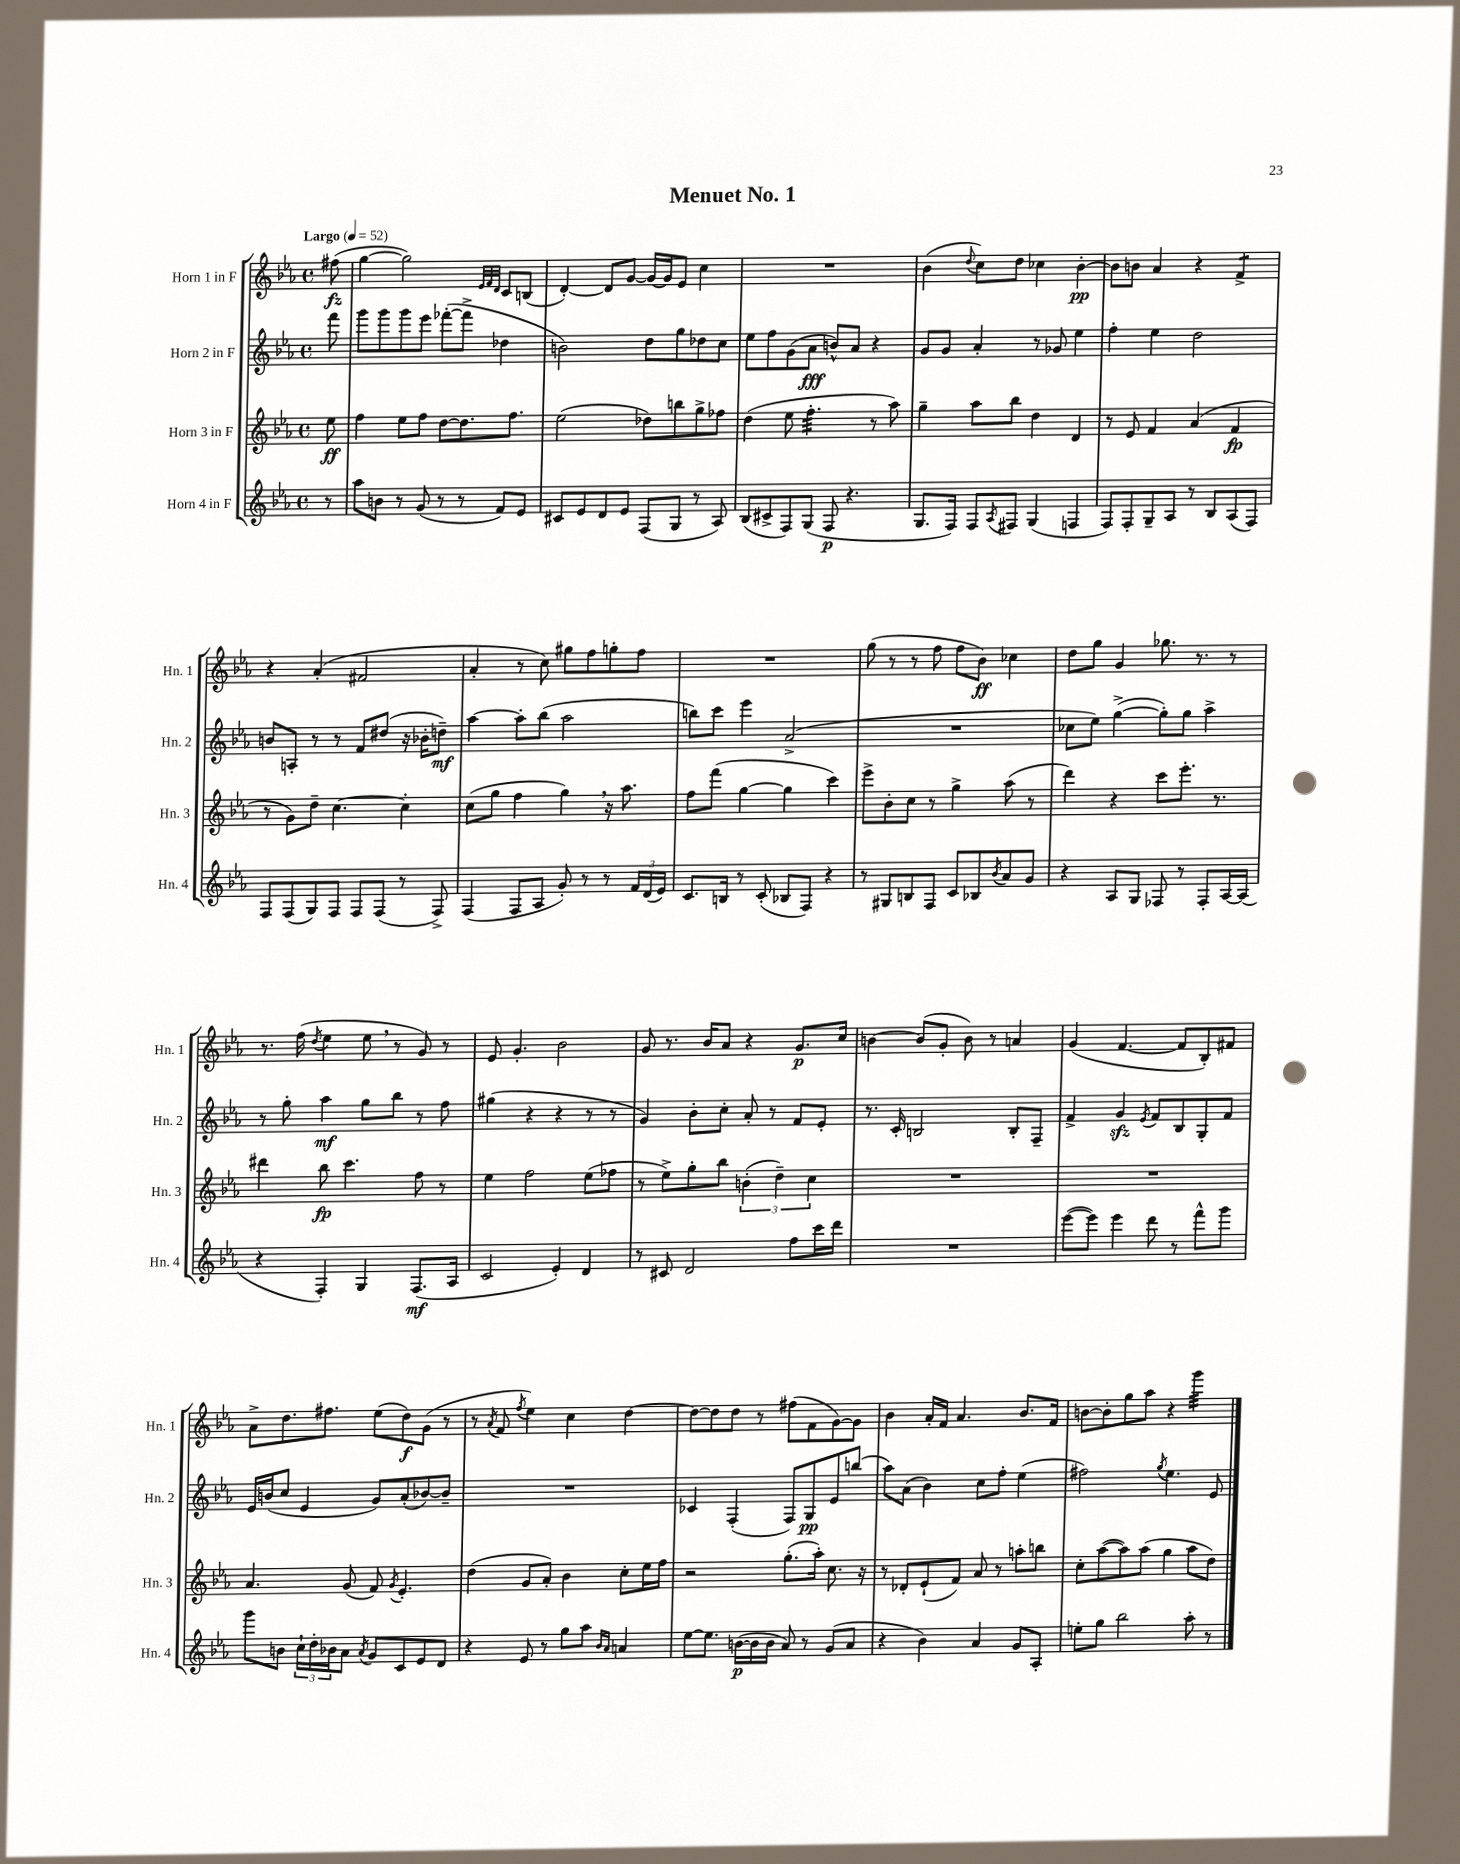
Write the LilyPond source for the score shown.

\header { title = "Menuet No. 1" }
<<
\new StaffGroup <<
\new Staff = "s0" \with { instrumentName = "Horn 1 in F" shortInstrumentName = "Hn. 1" } {
    \clef treble \key ees \major \defaultTimeSignature \time 4/4 \partial 8 \tempo "Largo" 4 = 52
    fis''8\fz( |
    g''4~ g''2) \grace { ees'32 f'32 d'32 } c'8 b8( |
    d'4~-.) d'8 g'8~ g'16~ g'16 ees'8 c''4 |
    R1 |
    bes'4( \appoggiatura { d''8 } c''8) d''8 ces''4 bes'4~-.\pp |
    bes'8 b'8 aes'4 r4 f'4:8-> |
    r4 aes'4-.( fis'2 |
    aes'4-. r8 c''8) gis''8 f''8 g''8-. f''8 |
    R1 |
    g''8( r8 r8 f''8 f''8 bes'8\ff) ces''4 |
    d''8 g''8 g'4 ges''8. r8. r8 |
    r8. f''16( \acciaccatura { d''8 } ees''4 ees''8 \breathe r8 g'8) r8 |
    ees'8 g'4.-. bes'2 |
    g'8 r8. bes'16 aes'8 r4 g'8.\p c''16 |
    b'4~ b'8( g'8-. b'8) r8 a'4 |
    g'4( f'4.~ f'8 bes8-.) fis'8 |
    aes'8-> d''8. fis''8. ees''8( d''8\f) g'8( r8 |
    r8 \acciaccatura { aes'8 } f'8 \acciaccatura { f''8 } ees''4) c''4 d''4~ |
    d''8~ d''8 d''8 r8 fis''8( f'8 g'8~) g'8 |
    bes'4 aes'16-. f'16 aes'4. bes'8. f'16 |
    b'8~ b'8-. g''8 aes''8 r4 g'''4:32 \bar "|." |
}
\new Staff = "s1" \with { instrumentName = "Horn 2 in F" shortInstrumentName = "Hn. 2" } {
    \clef treble \key ees \major \defaultTimeSignature \time 4/4 \partial 8
    f'''8 |
    g'''8 g'''8 g'''8 ees'''8 fes'''8~-.( fes'''8-> des''4 |
    b'2) d''8 g''8 des''8 c''8 |
    ees''8 f''8 g'8( aes'8\fff b'8-^) aes'8 r4 |
    g'8 g'8 aes'4-. r8 ges'8 ees''4 |
    f''4-. ees''4 d''2 |
    b'8 a8-. r8 r8 f'8 dis''8( r16 bes'16-. d''8--\mf) |
    aes''4~ aes''8-. bes''8( aes''2 |
    b''8) c'''8 ees'''4 aes'2->( |
    R1 |
    ces''8 ees''8) g''4~->( g''8-.) g''8 aes''4-> |
    r8 g''8-. aes''4\mf g''8 bes''8 r8 f''8 |
    gis''4( r4 r4 r8 r8 |
    g'4) bes'8-. c''8-. aes'8-. r8 f'8 ees'8-. |
    r8. c'16-. b2 b8-. f8-- |
    f'4-> g'4\sfz \acciaccatura { ees'8 } f'8 bes8 g8-. f'8 |
    ees'16 b'16( c''8 ees'4 g'8) aes'8-.( bes'8~) bes'8-- |
    R1 |
    ces'4 f4-.( f8) g8\pp ees'8 b''8( |
    aes''8) aes'8( bes'4) c''8 f''8-. ees''4( |
    fis''2) \acciaccatura { g''8 } ees''4. ees'8 \bar "|." |
}
\new Staff = "s2" \with { instrumentName = "Horn 3 in F" shortInstrumentName = "Hn. 3" } {
    \clef treble \key ees \major \defaultTimeSignature \time 4/4 \partial 8
    ees''8\ff |
    f''4 ees''8 f''8 d''8~ d''8. f''8. |
    ees''2( des''8) b''8 g''8-> fes''8 |
    d''4( ees''8 f''4.:32-. r8 aes''8) |
    g''4-- aes''8 bes''8 d''4 d'4 |
    r8 ees'8 f'4 aes'4( f'4\fp |
    r8 g'8) d''8-- c''4.~ c''4-. |
    c''8( g''8 f''4 g''4) \breathe r16 aes''8. |
    f''8 f'''8( g''4~ g''4 c'''4) |
    ees'''8-> bes'8-. c''8 r8 g''4-> aes''8( r8 |
    d'''4) r4 c'''8 ees'''8.-. r8. |
    dis'''4 bes''8\fp c'''4. f''8 r8 |
    ees''4 f''2 ees''8( fes''8 |
    r8 ees''8->) g''8-. bes''8 \tuplet 3/2 { b'4-.( d''4--) c''4 } |
    R1 |
    R1 |
    aes'4. g'8( f'8) \acciaccatura { g'8 } ees'4.-. |
    d''4( g'8 aes'8-.) bes'4 c''8-. ees''16 f''16 |
    r2 g''8.-.( aes''16-.) c''8. r16 |
    r8 des'8-. ees'8-!( f'8) aes'8 r8 a''8-. b''8 |
    c''8-. aes''8~( aes''8) aes''8( g''4 aes''8 d''8) \bar "|." |
}
\new Staff = "s3" \with { instrumentName = "Horn 4 in F" shortInstrumentName = "Hn. 4" } {
    \clef treble \key ees \major \defaultTimeSignature \time 4/4 \partial 8
    r8 |
    aes''8 b'8 r8 g'8( r8 r8 f'8) ees'8 |
    cis'8 ees'8 d'8 ees'8 f8( g8 r8 aes8) |
    bes8( cis'8-> f8) g8( f8\p r4. |
    g8. f16) f8 \acciaccatura { aes8 } fis8 g4( f4 |
    f8) f8-. g8-- aes8 r8 bes8 aes8( f8) |
    f8 f8( g8) f8 f8 f8( r8 f8->) |
    f4( f8 aes8 g'8-.) r8 r8 \tuplet 3/2 { f'16 d'16( ees'16) } |
    c'8. b16 r8 c'8-.( bes8 f8) r4 |
    r8 gis8 b8 f8 c'8 bes8 \acciaccatura { bes'8 } aes'8 g'8 |
    r4 aes8 g8 fes8 r8 fes8-. aes16~ aes16( |
    r4 f4-.) g4 f8.\mf( aes16 |
    c'2 ees'4-.) d'4 |
    r8 cis'8 d'2 f''8 c'''16 d'''16 |
    R1 |
    ees'''8~( ees'''8) ees'''4 d'''8 r8 f'''8-^ g'''8 |
    g'''8 b'8 \tuplet 3/2 { c''16-! d''16-. bes'16 } aes'8 \acciaccatura { aes'8 } g'8 c'8 ees'8 d'8 |
    r4 ees'8 r8 g''8 aes''8 \grace { bes'16 aes'16 } a'4 |
    ees''8~ ees''8. b'16~\p( b'16 b'16 aes'8) r8 g'8( aes'8 |
    r4 bes'4) aes'4 g'8 aes8-. |
    e''8-. g''8 bes''2 aes''8-. r8 \bar "|." |
}
>>
>>
\layout { \context { \Score \remove "Bar_number_engraver" } }
